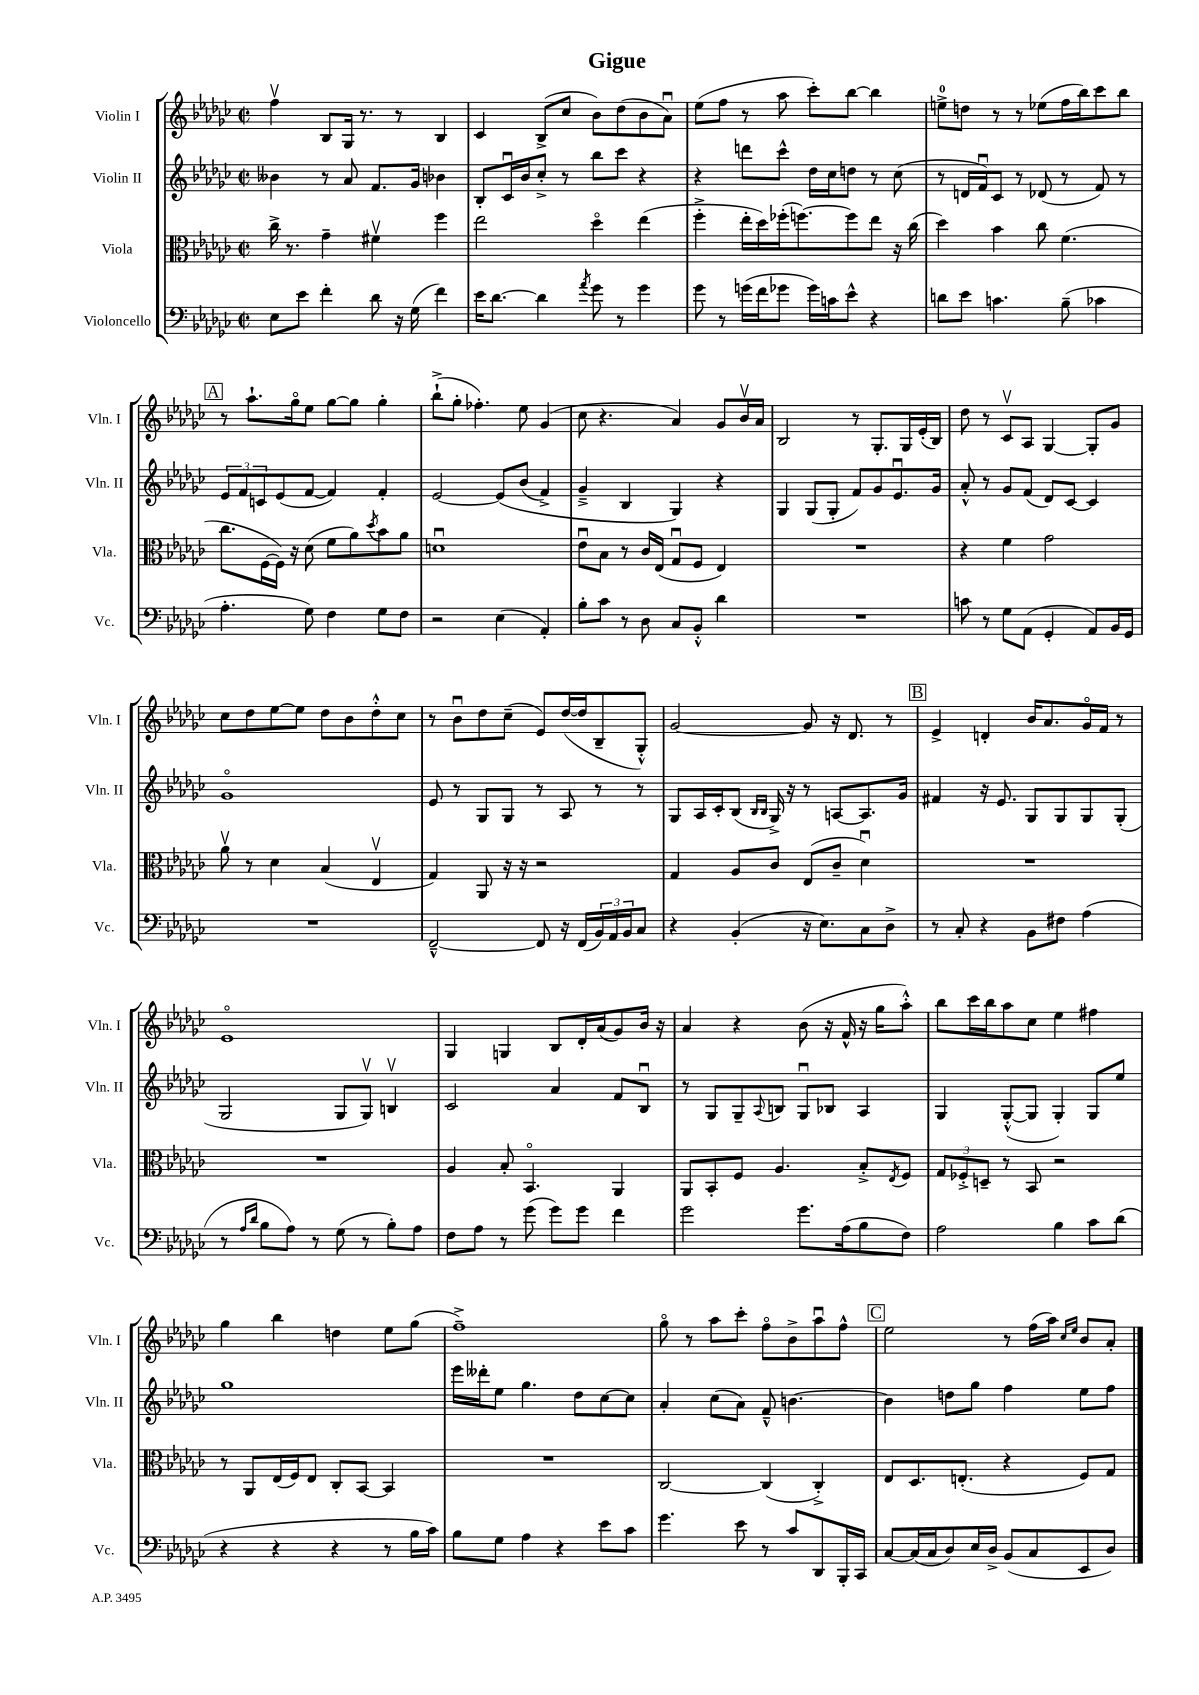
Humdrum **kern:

**kern	**kern	**kern	**kern
*part4	*part3	*part2	*part1
*staff4	*staff3	*staff2	*staff1
*I"Violoncello	*I"Viola	*I"Violin II	*I"Violin I
*I'Vc.	*I'Vla.	*I'Vln. II	*I'Vln. I
*clefF4	*clefC3	*clefG2	*clefG2
*k[b-e-a-d-g-c-]	*k[b-e-a-d-g-c-]	*k[b-e-a-d-g-c-]	*k[b-e-a-d-g-c-]
*M2/2	*M2/2	*M2/2	*M2/2
*met(c|)	*met(c|)	*met(c|)	*met(c|)
=1	=1	=1	=1
8E-\L	16cc-^\	4b--X\	4ffv\
.	8.r	.	.
8e-\J	.	.	.
4f'\	4g-~\	8r	8B-/L
.	.	8a-/	16G-/Jk
.	.	.	8.r
8d-\	4f#Xv\	8.f/L	.
16r	.	.	8r
(16G-\	.	16g-/Jk	.
4f\)	4ff\	4b-X\	4B-/
=2	=2	=2	=2
16e-\KL	2ee-\	8B-'/L	4c-/
[8.d-\J	.	.	.
.	.	16c-u/L	.
.	.	16b-/J	.
4d-\]	.	8cc-'^/J	(8B-^/L
.	.	8r	8cc-/J
8qa-/	.	.	.
8g-\	4dd-\	8bb-\L	8b-\L)
8r	.	8ccc-\J	(8dd-\
4g-\	(4ee-\	4r	8b-\
.	.	.	8a-u\J)
=3	=3	=3	=3
8g-\	4ff'^\	4r	(8ee-\L
8r	.	.	8ff\J
(16gn\LL	16ee-'\LL	8dddn\L	8r
16f\J	16dd-\)	.	.
8g-X\J	(16ff-X'\J	8ccc-^^\J	8aa-\
.	[8.ffn\)	.	.
16g-\LL)	.	16dd-\LL	8ccc-'\L)
16cn\J	.	16cc-\J	.
8e-^^\J	8ff\]	8ddn\J	[8bb-\J
4r	8ee-\J	8r	4bb-\]
.	16r	(8cc-\	.
.	(16cc-\	.	.
=4	=4	=4	=4
8dn\L	4dd-\)	8r	8een^\L
8e-\J	.	16dn/LL	8ddn\J
.	.	16fu/J)	.
4.cn\	4b-\	8c-/J	8r
.	.	8r	8r
.	8cc-\	(8d-X/	(8ee-X\L
(8B-~\	(4.f\	8r	16ff\L
.	.	.	16bb-\J)
4c-X\	.	8f/)	8ccc-\
.	.	8r	8bb-\J
!!LO:LB:g=z
!!LO:REH:place=s1:t=A
=5	=5	=5	=5
4.A-'\	8.cc-\L	12e-/L	8r
.	.	12f/	.
.	.	.	8.aa-`\L
.	.	12cn/	.
.	[16F\L	.	.
.	16F\JJ])	(8e-/	.
.	16r	.	16gg-\k
8G-\)	(8d-\	[8f/J	8ee-\J
4F\	8f\L	4f/])	[8gg-\L
.	8a-\)	.	8gg-\J]
.	8qdd-/	.	.
8G-\L	8b-\	4f'/	4gg-'\
8F\J	8a-\J	.	.
=6	=6	=6	=6
2r	1dnu	[2e-/	(8bb-`^\L
.	.	.	8gg-'\J
.	.	.	4.ff-X'\)
(4E-\	.	(8e-/L]	.
.	.	(8b-/J	8ee-\
4AA-'/)	.	4f^/)	(4g-/
=7	=7	=7	=7
8B-'\L	8e-u\L	4g-~^/	8cc-\
8c-\J	8B-\J	.	4.r
8r	8r	4B-/	.
8D-\	16c-/LL	.	.
.	(16E-/JJ	.	.
8C-/L	8G-u/L	4G-/)	4a-/)
8BB-'^^/J	8F/J	.	.
4d-\	4E-/)	4r	8g-/L
.	.	.	16b-v/L
.	.	.	16a-/JJ
=8	=8	=8	=8
1r	1r	4G-/	2B-/
.	.	(8G-/L	.
.	.	8G-'/J	.
.	.	8f/L)	8r
.	.	8g-/	8.G-'/L
.	.	8.e-u/	.
.	.	.	16G-/L
.	.	.	(16e-'/
.	.	16g-/Jk	16B-/JJ)
=9	=9	=9	=9
8cn\	4r	8a-'^^/	8dd-\
8r	.	8r	8r
8G-\L	4f\	8g-/L	8c-v/L
(8AA-\J	.	(8f/J	8A-/J
4GG-'/	2g-\	8d-/L)	[4G-/
.	.	[8c-/J	.
8AA-/L)	.	4c-/]	8G-'/L]
16BB-/L	.	.	8g-/J
16GG-/JJ	.	.	.
!!LO:LB:g=z
=10	=10	=10	=10
1r	8a-v\	1g-	8cc-\L
.	8r	.	8dd-\
.	4d-\	.	[8ee-\
.	.	.	8ee-\J]
.	(4B-/	.	8dd-\L
.	.	.	8b-\
.	4E-v/	.	8dd-'^^\
.	.	.	8cc-\J
=11	=11	=11	=11
[2FF~^^/	4G-/)	8e-/	8r
.	.	8r	8b-u\L
.	8AA-/	8G-/L	8dd-\
.	16r	8G-/J	(8cc-~\J
.	16r	.	.
8FF/]	2r	8r	8e-/L)
16r	.	8A-/	([16dd-/L
(16FF/LL	.	.	16dd-/J]
24BB-/)	.	8r	8B-~/
24AA-/	.	.	.
24BB-/J	.	.	.
8C-/J	.	8r	8G-'^^/J)
=12	=12	=12	=12
4r	4G-/	8G-/L	[2g-/
.	.	16A-/L	.
.	.	16c-'/J	.
(4BB-'/	8A-/L	(8B-/J	.
.	.	16qqB-/LL	.
.	.	16qqB-/JJ	.
.	8c-/J	16G-^/)	.
.	.	16r	.
16r	(8E-/L	8r	8g-/]
8.E-\L)	.	.	.
.	8c-~/J	[8An/L	16r
.	.	.	8.d-/
8C-\	4d-u\)	8.A/]	.
8D-^\J	.	.	8r
.	.	16g-/Jk	.
!!LO:REH:place=s1:t=B
=13	=13	=13	=13
8r	1r	4f#X/	4e-^/
8C-'/	.	.	.
4r	.	16r	4dn'/
.	.	8.e-/	.
8BB-\L	.	8G-/L	16b-/KL
.	.	.	8.a-/
8F#X\J	.	8G-/	.
(4A-\	.	8G-/	16g-/L
.	.	.	16f/JJ
.	.	(8G-'/J	8r
!!LO:LB:g=z
=14	=14	=14	=14
8r	1r	2G-/	1e-
16qqA-/LL	.	.	.
16qqd-/JJ	.	.	.
8B-\L	.	.	.
8A-\J)	.	.	.
8r	.	.	.
(8G-\	.	8G-/L	.
8r	.	8G-v/J)	.
8B-'\L)	.	4Bnv/	.
8A-\J	.	.	.
=15	=15	=15	=15
8F\L	4A-/	2c-/	4G-/
8A-\J	.	.	.
8r	8B-'/	.	4Gn/
(8g-\	4.BB-/	.	.
8g-\L)	.	4a-/	8B-/L
8g-\J	.	.	16d-'/L
.	.	.	(16a-/J
4f\	4AA-/	8f/L	8g-/)
.	.	8B-u/J	16b-/Jk
.	.	.	16r
=16	=16	=16	=16
2g-\	8AA-/L	8r	4a-/
.	8BB-'/	8G-/L	.
.	8F/J	8G-~/	4r
.	.	8qqA-/	.
.	4.A-/	8Bn/J	.
8.g-\L	.	8G-u/L	(8b-\
.	.	8B-X/J	16r
(16A-\k	.	.	16f^^/
8B-\	8B-'^/L	4A-/	16r
.	.	.	16gg-\KL
.	8qE-/	.	.
8F\J)	8F/J	.	8aa-'^^\J)
=17	=17	=17	=17
2A-\	12G-/L	4G-/	8bb-\L
.	12F-X'^/	.	.
.	.	.	16ccc-\L
.	12Dn~/J	.	.
.	.	.	16bb-\J
.	8r	([8G-'^^/L	8aa-\
.	8BB-/	8G-/J]	8cc-\J
4B-\	2r	4G-'/)	4ee-\
8c-\L	.	8G-/L	4ff#X\
(8d-\J	.	8ee-/J	.
!!LO:LB:g=z
=18	=18	=18	=18
4r	8r	1gg-	4gg-\
.	8AA-/L	.	.
4r	(16E-/L	.	4bb-\
.	16F/J)	.	.
.	8E-/J	.	.
4r	8C-'/L	.	4ddn\
.	[8BB-/J	.	.
8r	4BB-/]	.	8ee-\L
16B-\LL	.	.	(8gg-\J
16c-\JJ)	.	.	.
=19	=19	=19	=19
8B-\L	1r	16eee-\LL	1ff~^)
.	.	16ddd--X'\J	.
8G-\J	.	8ee-\J	.
4A-\	.	4.gg-\	.
4r	.	.	.
.	.	8dd-\L	.
8e-\L	.	[8cc-\	.
8c-\J	.	8cc-\J]	.
=20	=20	=20	=20
4.g-\	[2C-/	4a-'/	8gg-\
.	.	.	8r
.	.	(8cc-\L	8aa-\L
8e-\	.	8a-\J)	8ccc-'\J
8r	(4C-/]	8f~^^/	8ff\L
8c-/L	.	[4.bn\	8b-^\
8DD-/	4C-'^/)	.	8aa-u\
16BBB-'/L	.	.	8ff^^\J
16CC-/JJ	.	.	.
!!LO:REH:place=s1:t=C
=21	=21	=21	=21
[8C-/L	8E-/L	4b\]	2ee-\
(16C-/L]	8.D-/	.	.
16C-/J	.	.	.
8D-/)	.	8ddn\L	.
.	(8.En'/J	.	.
16E-/L	.	8gg-\J	.
16D-^/JJ	.	.	.
(8BB-/L	4r	4ff\	8r
8C-/	.	.	(16ff\LL
.	.	.	16aa-\JJ)
.	.	.	16qqcc-/LL
.	.	.	16qqee-/JJ
8EE-/	8F/L)	8ee-\L	8b-/L
8D-/J)	8G-/J	8ff\J	8a-'/J
==	==	==	==
*-	*-	*-	*-
